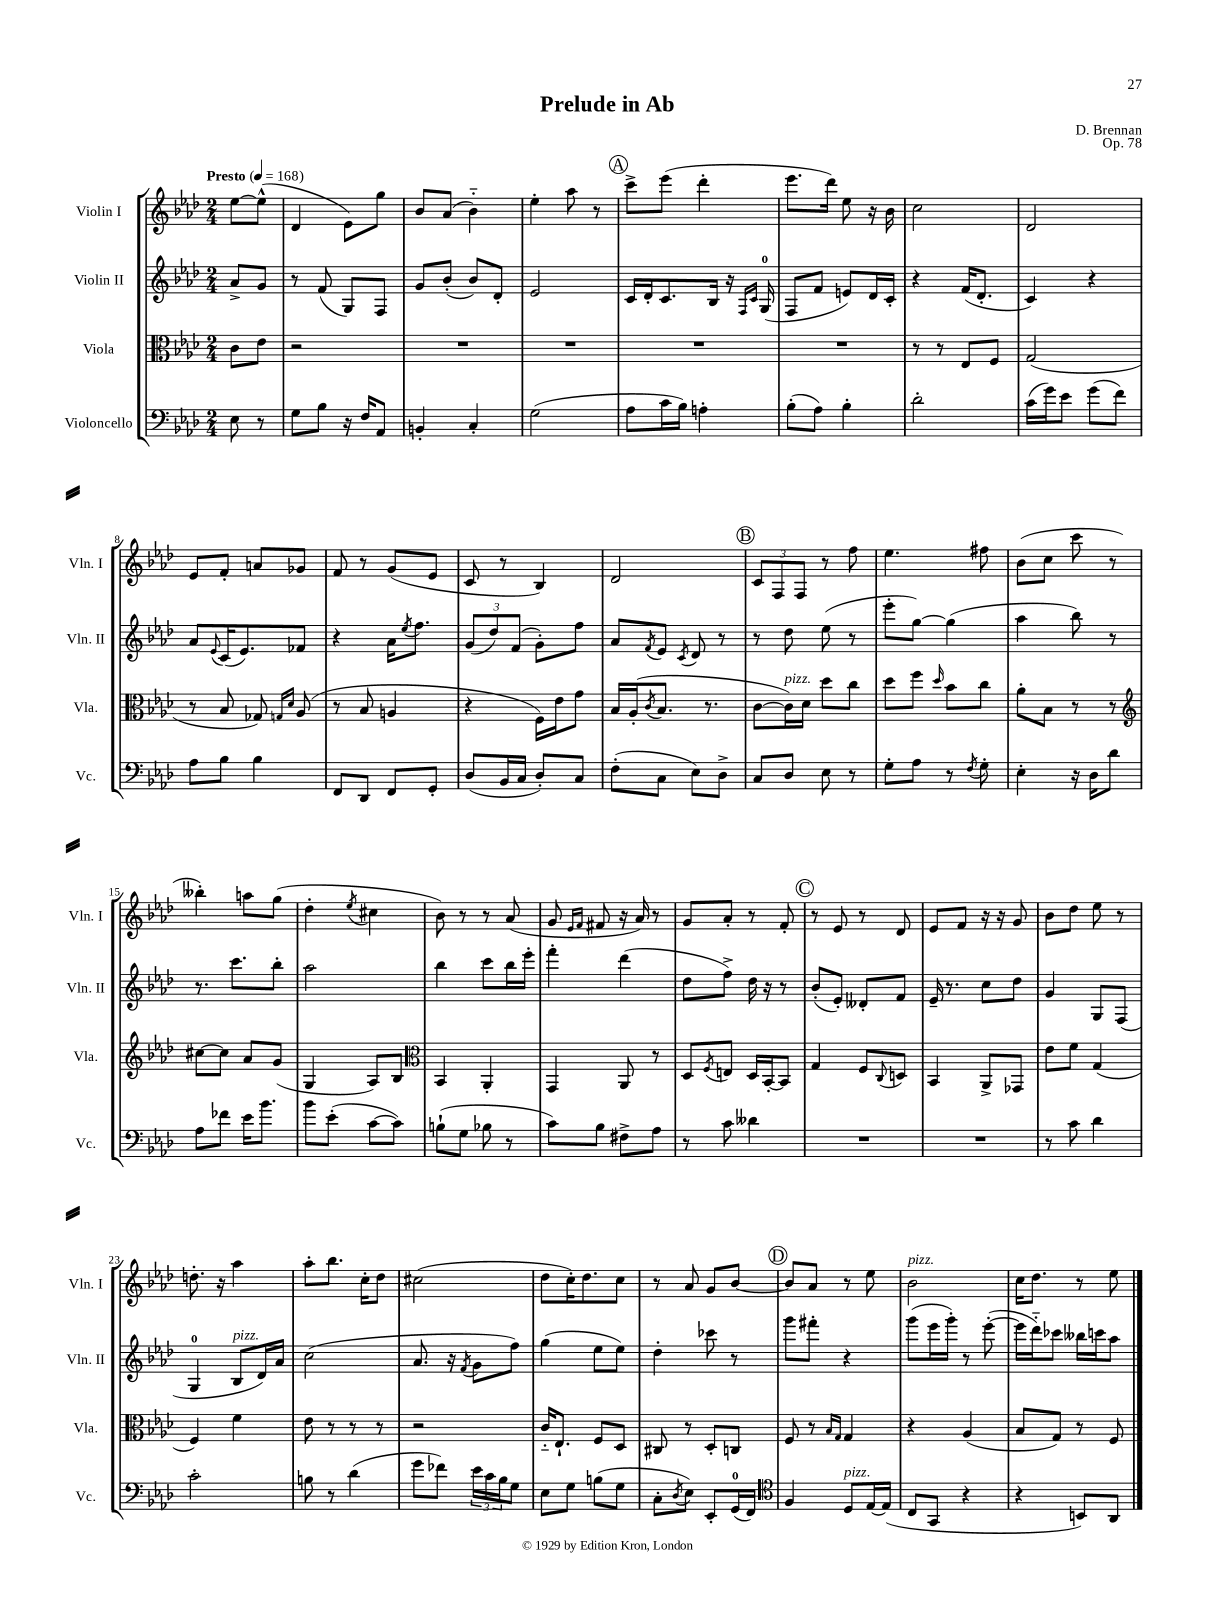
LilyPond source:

\header { title = "Prelude in Ab" composer = "D. Brennan" opus = "Op. 78" }
<<
\new StaffGroup <<
\new Staff = "s0" \with { instrumentName = "Violin I" shortInstrumentName = "Vln. I" } {
    \clef treble \key aes \major \numericTimeSignature \time 2/4 \partial 4 \tempo "Presto" 4 = 168
    ees''8~ ees''8-^( |
    des'4 ees'8) g''8 |
    bes'8 aes'8( bes'4-_) |
    ees''4-. aes''8 r8 |
    \mark \markup { \circle "A" } c'''8-> ees'''8( des'''4-. |
    ees'''8. des'''16) ees''8 r16 bes'16 |
    c''2 |
    des'2 |
    ees'8 f'8-. a'8 ges'8 |
    f'8 r8 g'8( ees'8 |
    c'8 r8 bes4) |
    des'2 |
    \mark \markup { \circle "B" } \tuplet 3/2 { c'8 f8 f8 } r8 f''8 |
    ees''4. fis''8 |
    bes'8( c''8 c'''8 r8 |
    beses''4-.) a''8 g''8( |
    des''4-. \acciaccatura { ees''8 } cis''4 |
    bes'8) r8 r8 aes'8( |
    g'8 \grace { ees'16 f'16 } fis'8 r16 aes'16) r8 |
    g'8 aes'8-. r8 f'8-. |
    \mark \markup { \circle "C" } r8 ees'8 r8 des'8 |
    ees'8 f'8 r16 r16 g'8 |
    bes'8 des''8 ees''8 r8 |
    d''8.-. r16 aes''4 |
    aes''8-. bes''8. c''16-. des''8 |
    cis''2( |
    des''8 c''16-.) des''8. c''8 |
    r8 aes'8 g'8 bes'8~ |
    \mark \markup { \circle "D" } bes'8 aes'8 r8 ees''8 |
    bes'2^\markup { \italic "pizz." } |
    c''16 des''8. r8 ees''8 \bar "|." |
}
\new Staff = "s1" \with { instrumentName = "Violin II" shortInstrumentName = "Vln. II" } {
    \clef treble \key aes \major \numericTimeSignature \time 2/4 \partial 4
    aes'8-> g'8 |
    r8 f'8( g8) f8 |
    g'8 bes'8-.( bes'8) des'8-. |
    ees'2 |
    \mark \markup { \circle "A" } c'16 des'16-. c'8. bes16 r16 \grace { f16 c'16 } g16-0( |
    f8 f'8 e'8) des'16 c'16-. |
    r4 f'16( des'8.-. |
    c'4) r4 |
    aes'8 \appoggiatura { ees'8 } c'16( ees'8.) fes'8 |
    r4 aes'16 \acciaccatura { ees''8 } f''8. |
    \tuplet 3/2 { g'8( des''8) f'8( } g'8-.) f''8 |
    aes'8 \acciaccatura { f'8 } ees'8 \acciaccatura { c'8 } des'8 r8 |
    \mark \markup { \circle "B" } r8 des''8 ees''8( r8 |
    ees'''8-. g''8~) g''4( |
    aes''4 bes''8) r8 |
    r8. c'''8. bes''8-. |
    aes''2 |
    bes''4 c'''8 bes''16 ees'''16-. |
    f'''4-. des'''4( |
    des''8 f''8->) des''16 r16 r8 |
    \mark \markup { \circle "C" } bes'8-.( ees'8-.) deses'8-. f'8 |
    ees'16-- r8. c''8 des''8 |
    g'4 g8 f8( |
    g4-0 bes8^\markup { \italic "pizz." } des'16) aes'16 |
    c''2( |
    aes'8. r16 \acciaccatura { f'8 } g'8 f''8) |
    g''4( ees''8 ees''8) |
    des''4-. ces'''8 r8 |
    \mark \markup { \circle "D" } g'''8 fis'''8-. r4 |
    g'''8( ees'''16 g'''16-.) r8 ees'''8~-.( |
    ees'''16 des'''16-_) ces'''8 beses''16 c'''16 aes''8 \bar "|." |
}
\new Staff = "s2" \with { instrumentName = "Viola" shortInstrumentName = "Vla." } {
    \clef alto \key aes \major \numericTimeSignature \time 2/4 \partial 4
    c'8 ees'8 |
    r2 |
    R2 |
    R2 |
    \mark \markup { \circle "A" } R2 |
    R2 |
    r8 r8 ees8 f8 |
    g2( |
    r8 bes8 ges8) \grace { g16 des'16 } aes8( |
    r8 bes8 a4 |
    r4 f16) ees'16 g'8 |
    bes16 aes16-.( \acciaccatura { c'8 } bes8. r8. |
    \mark \markup { \circle "B" } c'8~ c'16^\markup { \italic "pizz." }) des'16 des''8 c''8 |
    des''8 f''8 \grace { des''16 } bes'8 c''8 |
    aes'8-. bes8 r8 r8 |
    \clef treble cis''8~ cis''8 aes'8 g'8( |
    g4 aes8) bes8 |
    \clef alto bes,4 aes,4-. |
    g,4 aes,8 r8 |
    des8 \acciaccatura { f8 } e8 des16 bes,16~-. bes,8 |
    \mark \markup { \circle "C" } g4 f8 \appoggiatura { c8 } d8 |
    bes,4 aes,8-> ges,8 |
    ees'8 f'8 g4( |
    f4) f'4 |
    ees'8 r8 r8 r8 |
    r2 |
    c'16-_ ees8.-! f8 des8 |
    cis8 r8 des8-. c8 |
    \mark \markup { \circle "D" } f8 r8 \grace { bes16 g16 } g4 |
    r4 aes4( |
    bes8 g8) r8 f8 \bar "|." |
}
\new Staff = "s3" \with { instrumentName = "Violoncello" shortInstrumentName = "Vc." } {
    \clef bass \key aes \major \numericTimeSignature \time 2/4 \partial 4
    ees8 r8 |
    g8 bes8 r16 f16 aes,8 |
    b,4-. c4-. |
    g2( |
    \mark \markup { \circle "A" } aes8 c'16 bes16) a4-. |
    bes8-.( aes8) bes4-. |
    des'2-. |
    c'16( g'16) ees'8 g'8( f'8) |
    aes8 bes8 bes4 |
    f,8 des,8 f,8 g,8-. |
    des8( bes,16 c16 des8-.) c8 |
    f8-.( c8 ees8) des8-> |
    \mark \markup { \circle "B" } c8 des8 ees8 r8 |
    g8-. aes8 r8 \acciaccatura { f8 } g8-. |
    ees4-. r16 des16 des'8 |
    aes8 fes'8 ees'16 bes'8. |
    bes'8 ees'8-.( c'8~ c'8) |
    b8-!( g8 bes8 r8 |
    c'8) bes8 fis8-> aes8 |
    r8 c'8 deses'4 |
    \mark \markup { \circle "C" } R2 |
    R2 |
    r8 c'8 des'4 |
    c'2-. |
    b8 r8 des'4( |
    g'8 fes'8) \tuplet 3/2 { ees'16 c'16 bes16 } g8 |
    ees8 g8 b8( g8 |
    c8-. \acciaccatura { des8 } ees8) ees,8-. g,16-0( f,16) |
    \mark \markup { \circle "D" } \clef tenor f4 des8^\markup { \italic "pizz." } ees16~ ees16( |
    c8 g,8 r4 |
    r4 b,8) aes,8 \bar "|." |
}
>>
>>
